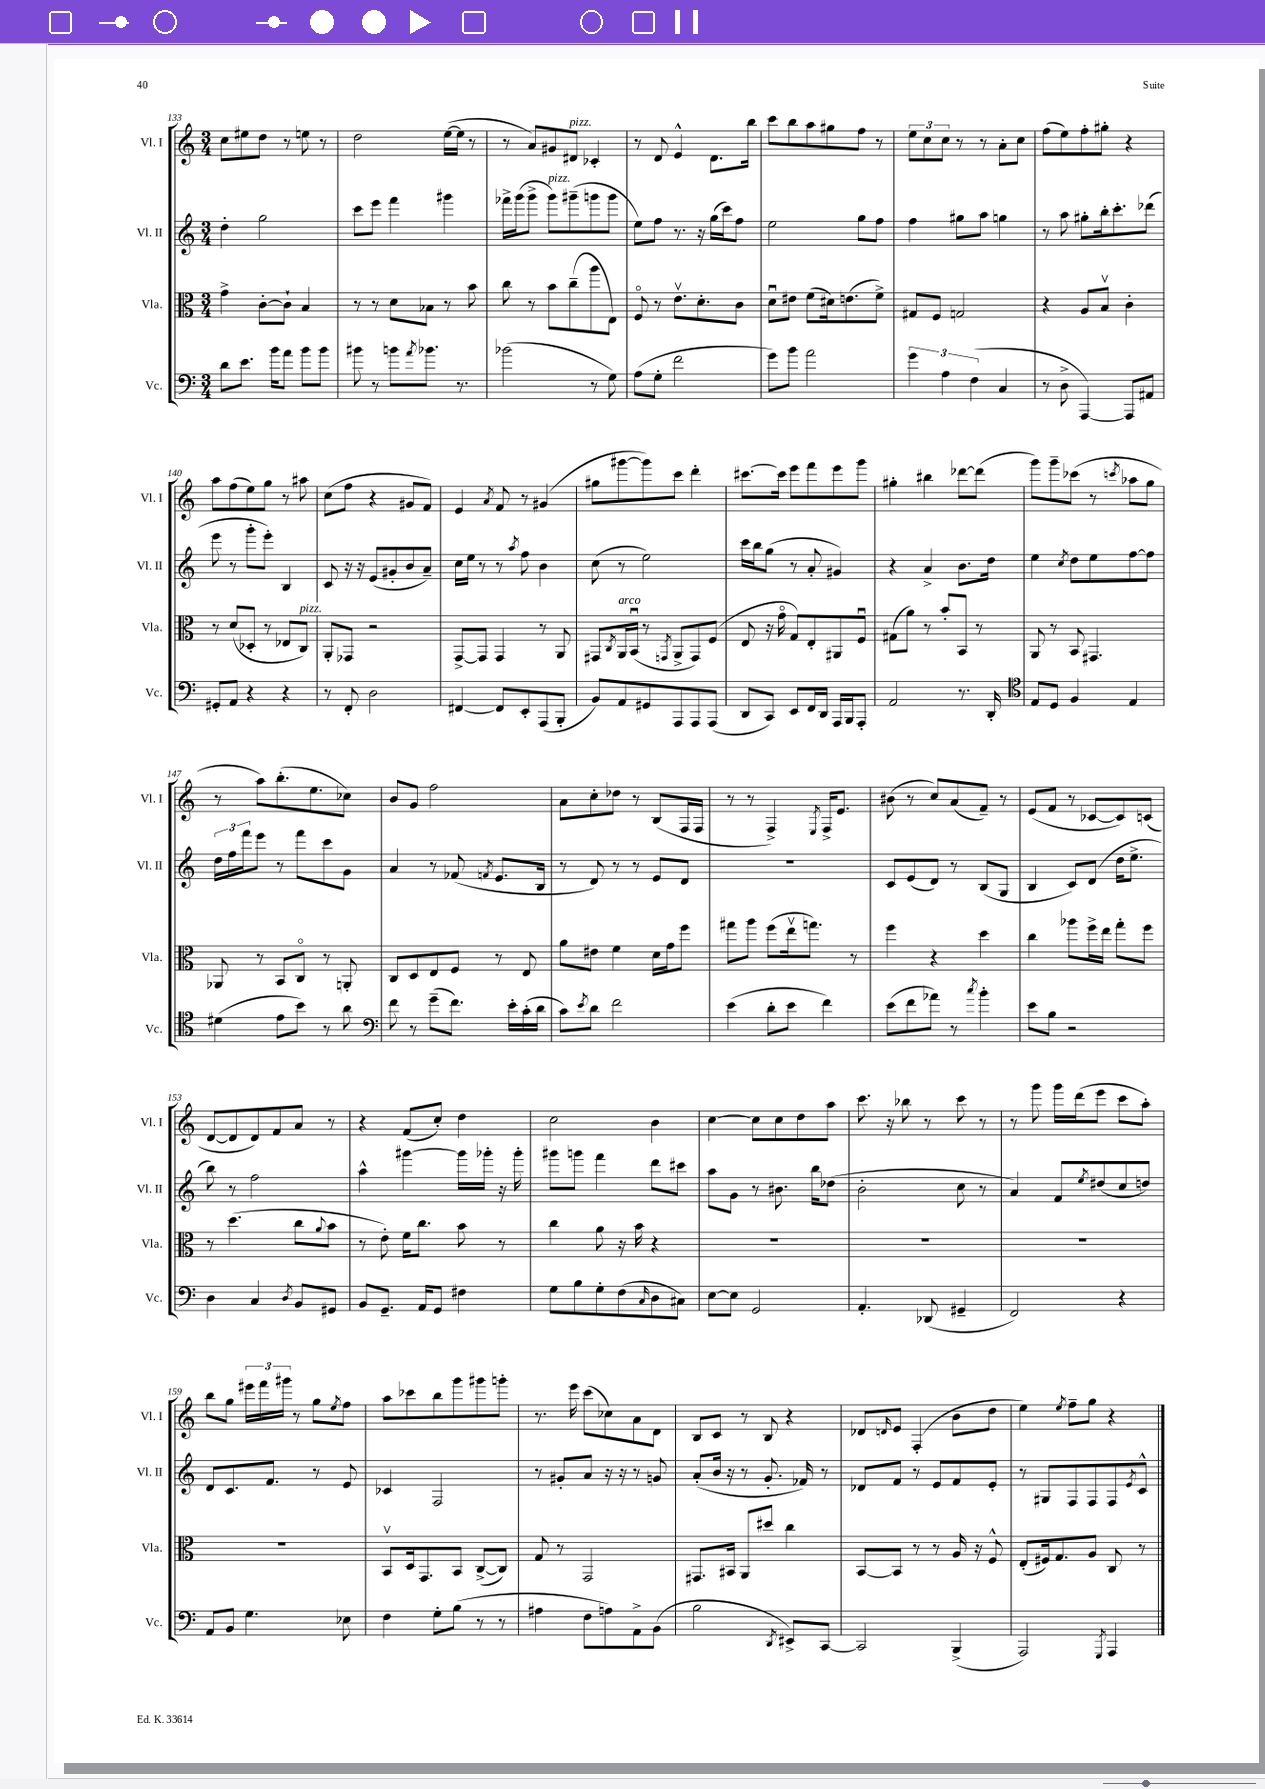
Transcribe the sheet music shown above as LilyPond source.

<<
\new StaffGroup <<
\new Staff = "s0" \with { instrumentName = "Vl. I" shortInstrumentName = "Vl. I" } {
    \clef treble \key c \major \numericTimeSignature \time 3/4
    c''8 eis''8 d''8 r8 e''8 r8 |
    d''2 e''16~( e''16 r8 |
    r8 a'8) gis'8 dis'8^\markup { \italic "pizz." } ces'4-. |
    r8 d'8 e'4-^ d'8. b''16 |
    c'''8 b''8 a''8 gis''8 f''8 r8 |
    \tuplet 3/2 { e''8 c''8 c''8 } r8 r8 a'8-. c''8 |
    f''8( e''8) f''8-. gis''8-. r4 |
    a''8 f''8( e''8) g''8 r8 ais''8 |
    c''8( f''8 r4 gis'8 f'8) |
    e'4 \acciaccatura { a'8 } f'8 r8 gis'4( |
    gis''8 gis'''8~ gis'''8) c'''8 d'''4-. |
    cis'''8.~ cis'''16 e'''8 f'''8 e'''8 g'''8 |
    gis''4-. bis''4 des'''8~ des'''8( |
    g'''8) g'''8-- ces'''8( r8 \acciaccatura { c'''8 } aes''8 g''8 |
    r8 a''8) b''8.-.( e''8. ces''8) |
    b'8 g'8 f''2 |
    a'8 c''8-. des''8 r8 b8( f16 f16 |
    r8 r8 f4->) \acciaccatura { e8 } f16-> e'8. |
    bis'8( r8 c''8) a'8( f'8--) r8 |
    e'8( f'8 r8 ces'8~ ces'8) c'8( |
    d'8~ d'8 d'8) f'8 a'8 r8 |
    r4 f'8( c''8-.) d''4 |
    c''2 b'4 |
    c''4~ c''8 c''8 d''8 a''8 |
    c'''8. r16 bes''8 r8 c'''8 r8 |
    r8 g'''8 g'''16 d'''16( e'''8 c'''8 a''8-.) |
    b''8 g''8 \tuplet 3/2 { eis'''16 f'''16 gis'''16 } r8 g''8 \acciaccatura { e''8 } f''8 |
    a''8 ces'''8 b''8 g'''8 gis'''8 g'''8-. |
    r8. e'''16 c'''8( ces''8) a'8 d'8 |
    b8 c'8 r8 b8 r4 |
    des'8 \grace { d'16 } e'8 f4-.( b'8 d''8 |
    e''4) \acciaccatura { e''8 } f''8-- g''8 r4 \bar "|." |
}
\new Staff = "s1" \with { instrumentName = "Vl. II" shortInstrumentName = "Vl. II" } {
    \clef treble \key c \major \numericTimeSignature \time 3/4
    d''4-. g''2 |
    c'''8 e'''8 f'''4 gis'''4 |
    fes'''16-> g'''16( g'''8-> g'''8^\markup { \italic "pizz." }) gis'''8--( g'''8 g'''8 |
    e''8) f''8 r8. r16 g''16( c'''16) f''8 |
    e''2 g''8 f''8 |
    f''4 gis''8 a''8 g''4 |
    r8 a''8 gis''8-. b''16-. c'''8.-. des'''8( |
    e'''8 r8 g'''8-. e'''8-.) b4 |
    c'8 r16 r16 e'8( gis'8-. b'8 a'8--) |
    c''16 e''16 r8 r8 \acciaccatura { a''8 } f''8 b'4 |
    c''8( r8 e''2) |
    c'''16 b''16 g''8( r8 a'8-. gis'4) |
    r4 a'4-> b'8. d''16 |
    e''4 \acciaccatura { c''8 } d''8 e''8 f''8~ f''8 |
    \tuplet 3/2 { d''16 f''16 f'''16 } e'''8 r8 f'''8 c'''8 g'8 |
    a'4 r8 fes'8( \acciaccatura { f'8 } e'8. b16 |
    r8 d'8) r8 r8 e'8 d'8 |
    R2. |
    c'8 e'8( d'8) r8 b8( g8 |
    b4 c'8) d'8( d''16 e''8.-> |
    b''8) r8 f''2 |
    a''4-^ gis'''4~ gis'''16 ges'''16-. r16 ges'''16-. |
    gis'''8 g'''8 f'''4 d'''8 cis'''8 |
    a''8 g'8 r8 bis'8. b''16 des''8( |
    b'2-. c''8 r8 |
    a'4) f'8 \acciaccatura { e''8 } dis''8( c''8 d''8) |
    d'8 c'8. f'8. r8 e'8 |
    ces'4 f2 |
    r8 gis'8-. a'8 r16 r16 r8 g'8 |
    a'8-.( b'16 r16 r8 g'8.-. fes'16) r8 |
    des'8 f'8 r8 e'8 f'8 e'8-. |
    r8 gis8 f8 f8 f8 \acciaccatura { e'8 } c'8-^ \bar "|." |
}
\new Staff = "s2" \with { instrumentName = "Vla." shortInstrumentName = "Vla." } {
    \clef alto \key c \major \numericTimeSignature \time 3/4
    g'4-> c'8~-. c'8-! b4 |
    r8 r8 d'8 bes8 r8 b'8 |
    c''8 r8 b'8 c''8--( a''8 e8) |
    f8\flageolet r8 e'8.\upbow d'8.-. c'8 |
    d'8\downbow eis'8 f'8( dis'16) e'8.( f'8->) |
    gis8 f8 g2 |
    r4 a8 b8\upbow c'4-. |
    r8 d'8( des8-. r8 ees8 c8^\markup { \italic "pizz." }) |
    a,8-. ges,8 r2 |
    g,8~-> g,8 g,4 r8 a,8 |
    gis,8 \acciaccatura { c8 } a,16^\markup { \italic "arco" } b,16\downbow( r8 \acciaccatura { g,8 } a,8-> g,8) f8( |
    e8 r16 g'16\flageolet g8) e8-. ais,8 f8\downbow |
    gis8( a'8) r8 b'8-. b,8 r8 |
    a,8 r8 b,8 gis,4. |
    aes,8 r8 b,8 c8\flageolet r8 a,8-. |
    c8 d8 e8 f8 r8 e8 |
    a'8 eis'8 f'4 d'16 g'16 f''8 |
    gis''8 a''8 f''8( e''16\upbow g''8.) r8 |
    f''4 r4 d''4 |
    c''4 aes''8 f''16-> e''16 g''8-. f''8 |
    r8 d''4.( c''8 \appoggiatura { a'8 } b'8 |
    r8 e'8-.) f'16 c''8. b'8 r8 |
    c''4 a'8 r16 b'16 r4 |
    R2. |
    R2. |
    R2. |
    R2. |
    b,8\upbow d16 g,8. b,8 c8~->( c8) |
    g8 r8 g,2 |
    gis,8. bis,16 a,8 dis''8 c''4 |
    b,8~ b,8 r8 r8 a16 r16 f8-^ |
    e8-.( fis16) g8. a8 c8 r8 \bar "|." |
}
\new Staff = "s3" \with { instrumentName = "Vc." shortInstrumentName = "Vc." } {
    \clef bass \key c \major \numericTimeSignature \time 3/4
    d'8 e'8. b'16 a'8 b'8 b'8 |
    bis'8 r8 b'8 \acciaccatura { a'8 } bes'8. r8. |
    bes'2( r8 g8) |
    a8( g8-. f'2 |
    g'8) b'8 a'2 |
    \tuplet 3/2 { g'4 a4 f4( } c4 |
    r8 d8-> a,,4~) a,,8 ais,8 |
    gis,8-. a,8 r4 r4 |
    r8 f,8-. d2 |
    fis,4~ fis,8 e,8-. a,,8( b,,8-. |
    b,8) a,8 gis,8 a,,8 a,,8 a,,8( |
    d,8 c,8) e,8 f,16 d,16 a,,16 b,,16 a,,8-. |
    a,2 r8. d,16-. |
    \clef tenor e8 d8 f4 e4 |
    dis'4( e'8 b'8) r8 a'8 |
    \clef bass f'8 r8 g'8--( f'8.) e'16-. c'16-.( d'16 |
    c'8) \acciaccatura { e'8 } d'8 f'2 |
    e'4( d'8-. e'8 f'4) |
    e'8( f'8 aes'8) r8 \acciaccatura { c''8 } b'4-. |
    e'8 b8 r2 |
    d4 c4 \acciaccatura { d8 } b,8 gis,8 |
    b,8 g,8.-- a,16 g,8 fis4 |
    g8 b8 g8-. f8( \grace { c16 } d8 cis8) |
    e8~ e8 g,2 |
    a,4.-. des,8( gis,4-- |
    f,2) r4 |
    a,8 b,8 g4. ees8 |
    f4 g8-. b8( r8 r8 |
    ais4 f8 a8) a,8-> b,8( |
    b2 \acciaccatura { d,8 } eis,8->) c,8~ |
    c,2 b,,4->( |
    a,,2) \acciaccatura { g,,8 } a,,4 \bar "|." |
}
>>
>>
\layout { \context { \Score currentBarNumber = #133 } }
